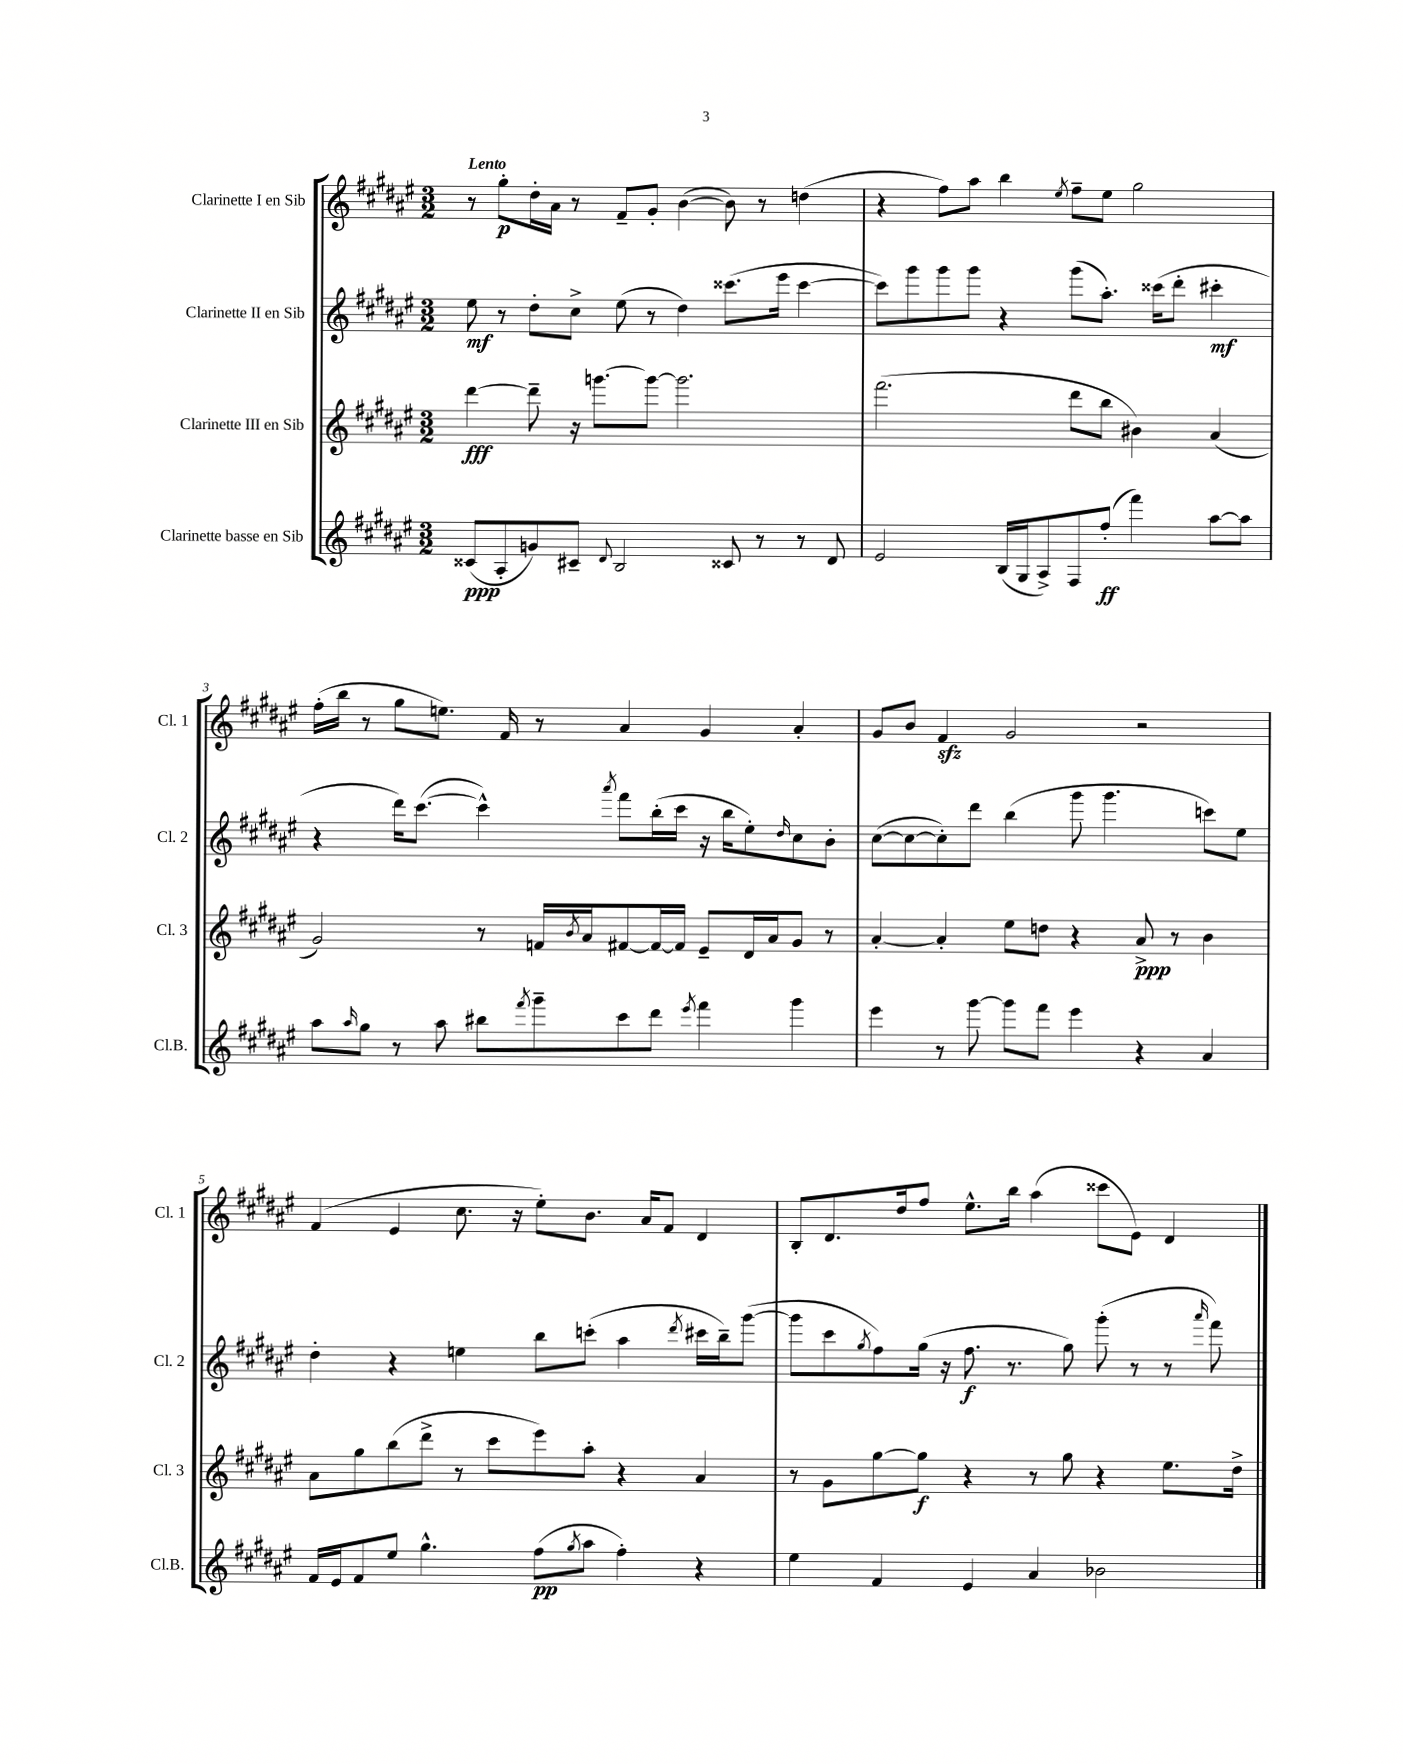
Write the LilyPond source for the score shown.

<<
\new StaffGroup <<
\new Staff = "s0" \with { instrumentName = "Clarinette I en Sib" shortInstrumentName = "Cl. 1" } {
    \clef treble \key fis \major \numericTimeSignature \time 3/2 \tempo "Lento"
    r8 gis''8-.\p dis''16-. ais'16 r8 fis'8-- gis'8-. b'4~( b'8) r8 d''4( |
    r4 fis''8) ais''8 b''4 \acciaccatura { eis''8 } fis''8-- eis''8 gis''2 |
    fis''16-.( b''16 r8 gis''8 e''8.) fis'16 r8 ais'4 gis'4 ais'4-. |
    gis'8 b'8 fis'4\sfz gis'2 r2 |
    fis'4( eis'4 cis''8. r16 eis''8-.) b'8. ais'16 fis'8 dis'4 |
    b8-. dis'8. dis''16 fis''8 eis''8.-^ b''16 ais''4( cisis'''8 eis'8) dis'4 \bar "|." |
}
\new Staff = "s1" \with { instrumentName = "Clarinette II en Sib" shortInstrumentName = "Cl. 2" } {
    \clef treble \key fis \major \numericTimeSignature \time 3/2
    eis''8\mf r8 dis''8-. cis''8-> eis''8( r8 dis''4) cisis'''8.( eis'''16 cisis'''4~ |
    cisis'''8) gis'''8 gis'''8 gis'''8 r4 gis'''8( ais''8.-.) cisis'''16( dis'''8-. cis'''4-.\mf |
    r4 dis'''16) cis'''8.~( cis'''4-^) \acciaccatura { ais'''8 } fis'''8 b''16-.( cis'''16 r16 b''16 eis''8-.) \grace { dis''16 } cis''8 b'8-. |
    cis''8~( cis''8~ cis''8-.) dis'''8 b''4( gis'''8 gis'''4. c'''8) eis''8 |
    dis''4-. r4 e''4 b''8 c'''8-.( ais''4 \acciaccatura { dis'''8 } cis'''16 b''16--) gis'''8~( |
    gis'''8 cis'''8 \acciaccatura { gis''8 } fis''8) gis''16( r16 fis''8.\f r8. gis''8) gis'''8-.( r8 r8 \grace { ais'''16 } fis'''8) \bar "|." |
}
\new Staff = "s2" \with { instrumentName = "Clarinette III en Sib" shortInstrumentName = "Cl. 3" } {
    \clef treble \key fis \major \numericTimeSignature \time 3/2
    dis'''4~\fff dis'''8-- r16 g'''8.~ g'''8~ g'''2. |
    fis'''2.( dis'''8 b''8 bis'4) ais'4( |
    gis'2) r8 f'16 \acciaccatura { b'8 } ais'16 fis'8~ fis'16~ fis'16 eis'8-- dis'16 ais'16 gis'8 r8 |
    ais'4~-. ais'4-. eis''8 d''8 r4 ais'8->\ppp r8 b'4 |
    ais'8 gis''8 b''8( dis'''8-> r8 cis'''8 eis'''8) ais''8-. r4 ais'4 |
    r8 gis'8 gis''8~ gis''8\f r4 r8 gis''8 r4 eis''8. dis''16-> \bar "|." |
}
\new Staff = "s3" \with { instrumentName = "Clarinette basse en Sib" shortInstrumentName = "Cl.B." } {
    \clef treble \key fis \major \numericTimeSignature \time 3/2
    cisis'8\ppp( ais8-. g'8) cis'8-- \appoggiatura { dis'8 } b2 cisis'8 r8 r8 dis'8 |
    eis'2 b16( gis16 ais8->) fis8 fis''8-.\ff( fis'''4) ais''8~ ais''8 |
    ais''8 \grace { ais''16 } gis''8 r8 ais''8 bis''8 \acciaccatura { fis'''8 } gis'''8-- cis'''8 dis'''8 \acciaccatura { eis'''8 } fis'''4 gis'''4 |
    eis'''4 r8 gis'''8~ gis'''8 fis'''8 eis'''4 r4 ais'4 |
    fis'16 eis'16 fis'8 eis''8 gis''4.-^ fis''8\pp( \acciaccatura { gis''8 } ais''8 fis''4-.) r4 |
    eis''4 fis'4 eis'4 ais'4 bes'2 \bar "|." |
}
>>
>>
